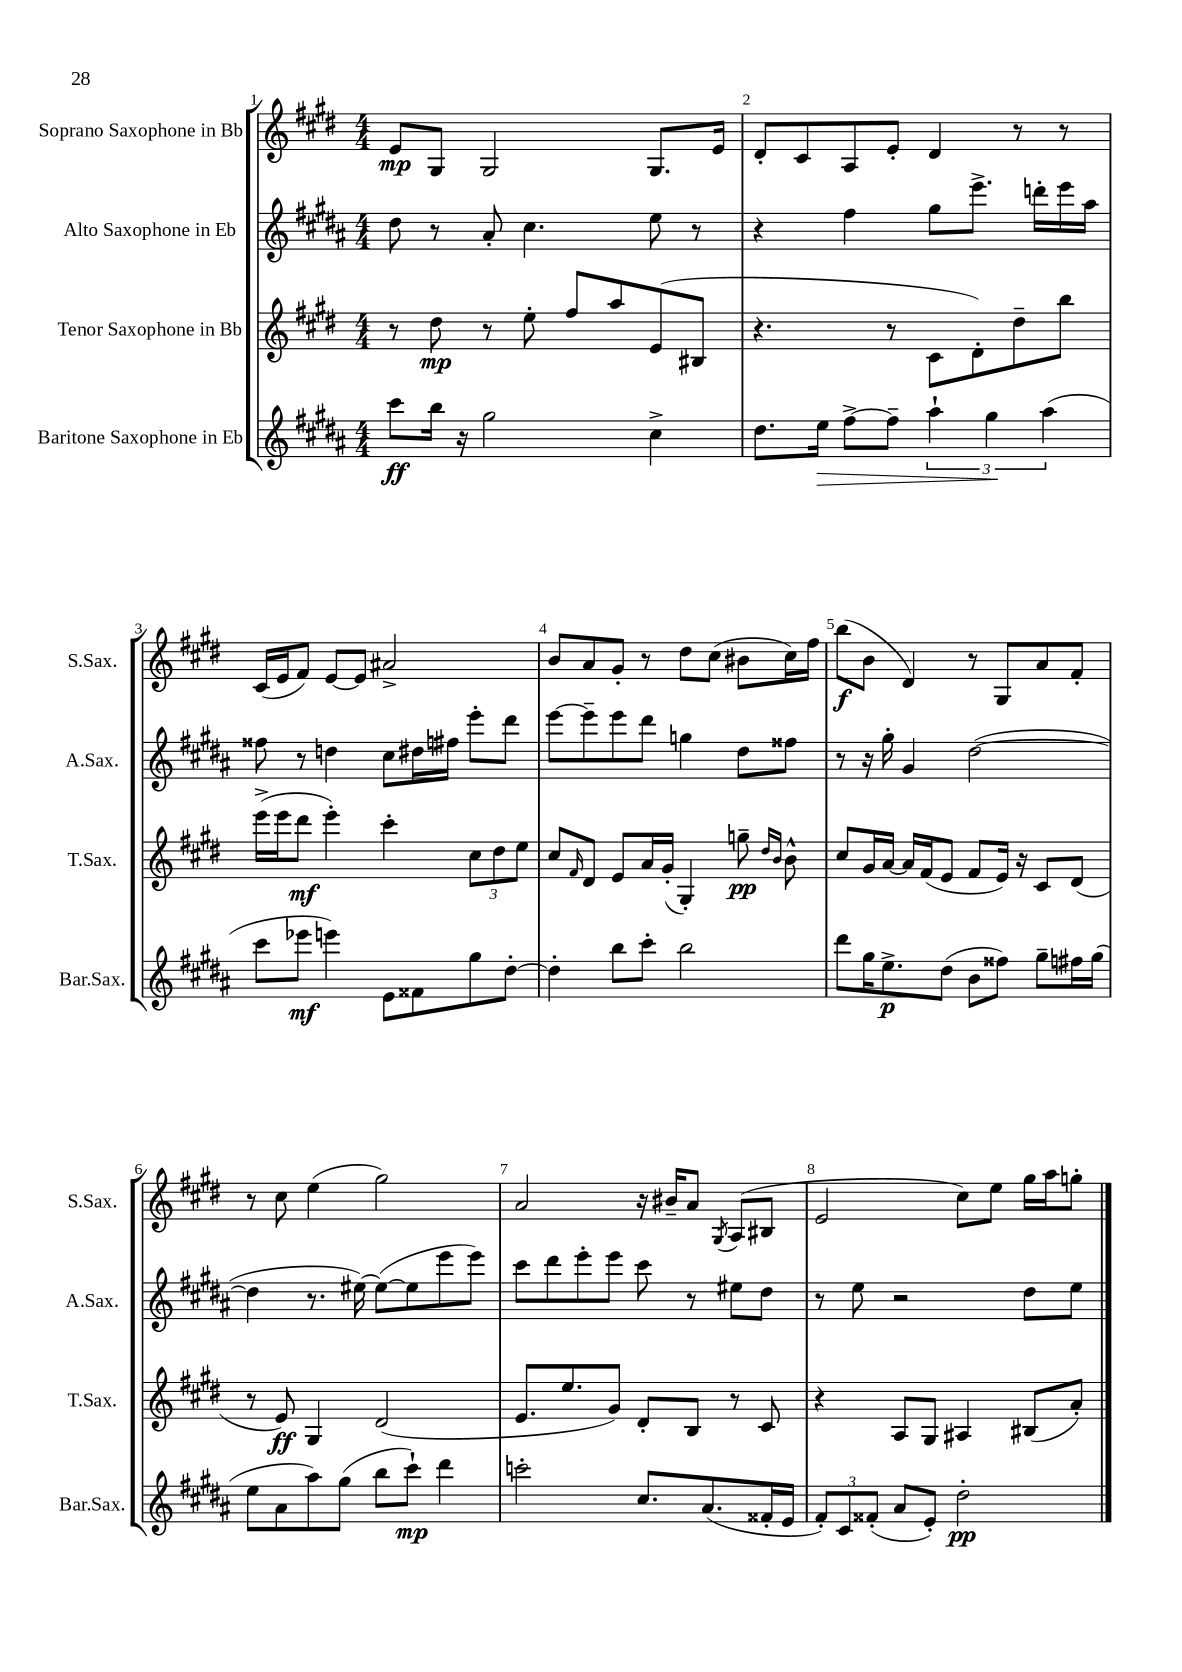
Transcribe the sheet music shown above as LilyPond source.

<<
\new StaffGroup <<
\new Staff = "s0" \with { instrumentName = "Soprano Saxophone in Bb" shortInstrumentName = "S.Sax." } {
    \clef treble \key e \major \numericTimeSignature \time 4/4
    e'8\mp gis8 gis2 gis8. e'16 |
    dis'8-. cis'8 a8 e'8-. dis'4 r8 r8 |
    cis'16( e'16 fis'8) e'8~ e'8 ais'2-> |
    b'8 a'8 gis'8-. r8 dis''8 cis''8( bis'8 cis''16) fis''16 |
    b''8\f( b'8 dis'4) r8 gis8 a'8 fis'8-. |
    r8 cis''8 e''4( gis''2) |
    a'2 r16 bis'16-- a'8 \acciaccatura { gis8 } a8( bis8 |
    e'2 cis''8) e''8 gis''16 a''16 g''8-. \bar "|." |
}
\new Staff = "s1" \with { instrumentName = "Alto Saxophone in Eb" shortInstrumentName = "A.Sax." } {
    \clef treble \key b \major \numericTimeSignature \time 4/4
    dis''8 r8 ais'8-. cis''4. e''8 r8 |
    r4 fis''4 gis''8 e'''8.-> d'''16-. e'''16 ais''16 |
    fisis''8 r8 d''4 cis''8 dis''16 fis''16 e'''8-. dis'''8 |
    e'''8~ e'''8-- e'''8 dis'''8 g''4 dis''8 fisis''8 |
    r8 r16 gis''16-. gis'4 dis''2~( |
    dis''4 r8. eis''16~) eis''8~( eis''8 e'''8 e'''8) |
    cis'''8 dis'''8 e'''8-. e'''8 cis'''8 r8 eis''8 dis''8 |
    r8 e''8 r2 dis''8 e''8 \bar "|." |
}
\new Staff = "s2" \with { instrumentName = "Tenor Saxophone in Bb" shortInstrumentName = "T.Sax." } {
    \clef treble \key e \major \numericTimeSignature \time 4/4
    r8 dis''8\mp r8 e''8-. fis''8 a''8 e'8( bis8 |
    r4. r8 cis'8 dis'8-.) dis''8-- b''8 |
    e'''16->( e'''16 dis'''8\mf e'''4-.) cis'''4-. \tuplet 3/2 { cis''8 dis''8 e''8 } |
    cis''8 \grace { fis'16 } dis'8 e'8 a'16 gis'16-.( gis4-.) g''8--\pp \grace { dis''16 b'16 } b'8-^ |
    cis''8 gis'16 a'16~ a'16 fis'16( e'8 fis'8 e'16) r16 cis'8 dis'8( |
    r8 e'8\ff) gis4 dis'2( |
    e'8. e''8. gis'8) dis'8-. b8 r8 cis'8 |
    r4 a8 gis8 ais4 bis8( a'8-.) \bar "|." |
}
\new Staff = "s3" \with { instrumentName = "Baritone Saxophone in Eb" shortInstrumentName = "Bar.Sax." } {
    \clef treble \key b \major \numericTimeSignature \time 4/4
    cis'''8\ff b''16 r16 gis''2 cis''4-> |
    dis''8. e''16\> fis''8~-> fis''8-- \tuplet 3/2 { ais''4-! gis''4\! ais''4( } |
    cis'''8 ees'''8\mf e'''4) e'8 fisis'8 gis''8 dis''8~-. |
    dis''4-. b''8 cis'''8-. b''2 |
    dis'''8 gis''16 e''8.->\p dis''8( b'8 fisis''8) gis''8-- fis''16 gis''16( |
    e''8 ais'8 ais''8) gis''8( b''8 cis'''8-!\mp) dis'''4 |
    c'''2-. cis''8. ais'8.( fisis'16-. e'16 |
    \tuplet 3/2 { fis'8-.) cis'8 fisis'8-.( } ais'8 e'8-.) dis''2-.\pp \bar "|." |
}
>>
>>
\layout { \context { \Score \override BarNumber.break-visibility = ##(#f #t #t) barNumberVisibility = #all-bar-numbers-visible } }
